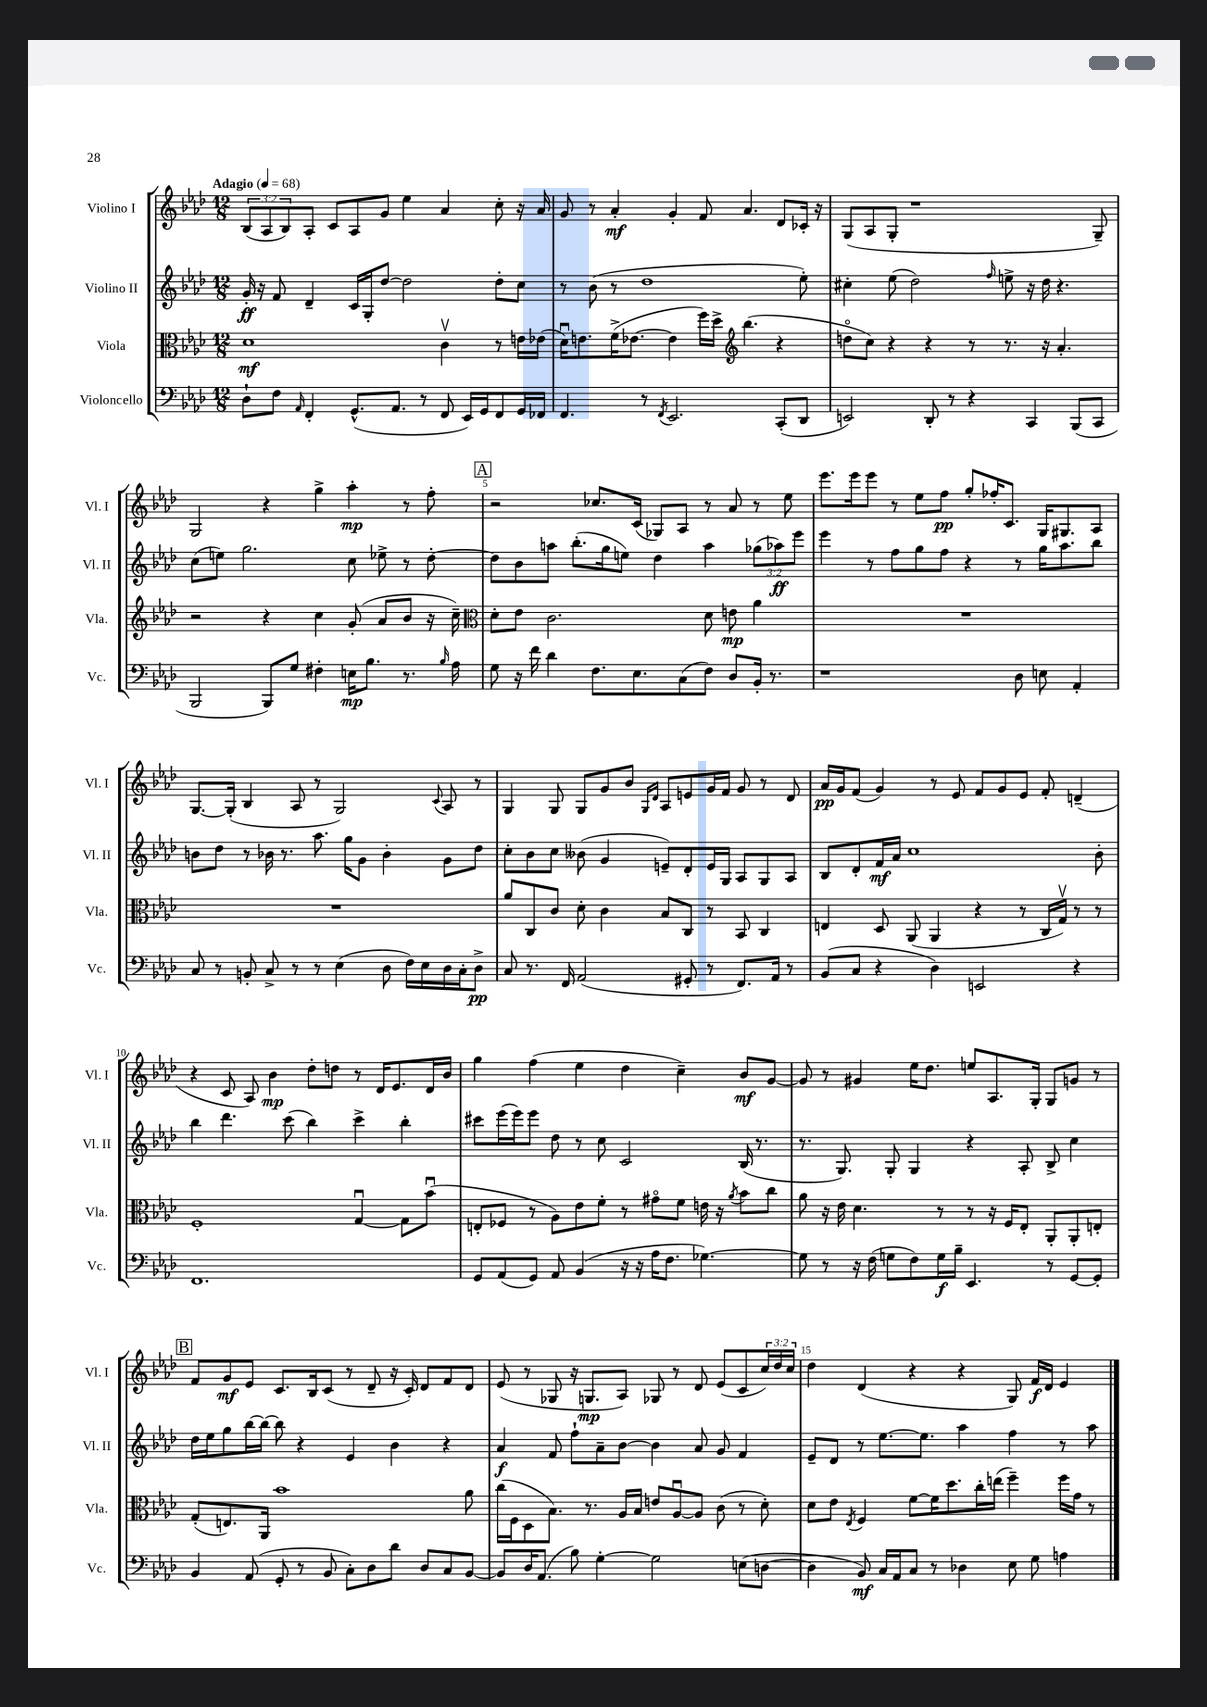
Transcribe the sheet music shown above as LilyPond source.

<<
\new StaffGroup <<
\new Staff = "s0" \with { instrumentName = "Violino I" shortInstrumentName = "Vl. I" } {
    \clef treble \key aes \major \numericTimeSignature \time 12/8 \override Staff.TupletNumber.text = #tuplet-number::calc-fraction-text \tempo "Adagio" 4 = 68
    \tuplet 3/2 { bes8( aes8 bes8) } aes8-. c'8 aes8 g'8 ees''4 aes'4 c''8-. r16 aes'16 |
    g'8 r8 aes'4-.\mf g'4-. f'8 aes'4. des'8 ces'16-. r16 |
    g8( aes8 g8-. r1 g8--) |
    g2 r4 g''4-> aes''4-.\mp r8 f''8-. |
    \mark \markup { \box "A" } r2 ces''8. c'16( ges8) aes8 r8 aes'8 r8 ees''8 |
    ees'''8. ees'''16 ees'''8 r8 ees''8 f''8\pp g''8-. fes''16-. c'8. g16 gis8. aes8 |
    g8.~ g16-.( bes4 aes8 r8 g2) \appoggiatura { c'8 } aes8 r8 |
    g4 g8 g8 g'8 bes'8 \grace { g16 des'16 } aes8 e'8 g'16 f'16 g'8 r8 des'8 |
    aes'16\pp g'16 f'8( g'4) r8 ees'8 f'8 g'8 ees'8 f'8-. d'4--( |
    r4 c'8 aes8) bes'4\mp des''8-. d''8 r8 des'16 ees'8. des'16 bes'16 |
    g''4 f''4( ees''4 des''4 c''4--) bes'8\mf g'8~ |
    g'8 r8 gis'4 ees''16 des''8. e''8 aes8. g16-. g8 g'8 r8 |
    \mark \markup { \box "B" } f'8 g'8\mf ees'8 c'8. bes16 c'8( r8 des'8-- r16 c'16-.) des'8 f'8 des'8 |
    ees'8( r8 ges8 r16 g8.\mp aes8) ges8 r8 des'8 ees'8( c'8 \tuplet 3/2 { c''16) des''16 c''16 } |
    des''4 des'4( r4 r4 g8) f'16\f des'16 ees'4 \bar "|." |
}
\new Staff = "s1" \with { instrumentName = "Violino II" shortInstrumentName = "Vl. II" } {
    \clef treble \key aes \major \numericTimeSignature \time 12/8 \override Staff.TupletNumber.text = #tuplet-number::calc-fraction-text
    g'16-.\ff r16 f'8 des'4-- c'16 g16-. des''8~ des''2 des''8-. c''8 |
    r8 bes'8( r8 des''1 ees''8-.) |
    cis''4-. ees''8( des''2) \grace { f''16 } e''8-> r16 des''16 r4. |
    c''8( e''8) g''2. c''8 ees''8-> r8 des''8~-. |
    \mark \markup { \box "A" } des''8 bes'8 a''8 bes''8.-.( g''16 e''8) des''4 a''4 \tuplet 3/2 { ges''8( aes''8\ff) ees'''8 } |
    ees'''4 r8 f''8 g''8 f''8 r4 r8 g''16 aes''8. bes''8 |
    b'8 des''8 r8 bes'16 r8. aes''8. g''16 g'8 bes'4-. g'8 des''8 |
    c''8-. bes'8 c''8 beses'8( g'4 e'8--) des'8-. e'16 g16 aes8 g8 aes8 |
    bes8 des'8-. f'16\mf aes'16 c''1 bes'8-. |
    bes''4 des'''4. c'''8( bes''4) c'''4-> bes''4-. |
    cis'''8 ees'''16( ees'''16) ees'''8 des''8 r8 c''8 c'2 bes16( r8. |
    r8. g8.) g8-. g4 r4 aes8-. bes8-> c''4 |
    \mark \markup { \box "B" } des''16 ees''16 g''8 bes''16~ bes''16~ bes''8 r4 ees'4 bes'4 r4 |
    aes'4\f f'8 f''8-! aes'8-- bes'8~ bes'4 aes'8 g'8 f'4 |
    ees'8-- des'8 r8 ees''8.~ ees''8. aes''4 f''4 r8 aes''8 \bar "|." |
}
\new Staff = "s2" \with { instrumentName = "Viola" shortInstrumentName = "Vla." } {
    \clef alto \key aes \major \numericTimeSignature \time 12/8
    des'1\mf c'4\upbow r8 e'16 ees'16( |
    des'16\downbow) e'8. f'16->( ees'8.~ ees'4 f''16) des''16-> \clef treble bes''4.( r4 |
    d''8\flageolet c''8) r4 r4 r8 r8. r16 aes'4.-. |
    r2 r4 c''4 g'8-.( aes'8 bes'8 r16 c''16--) |
    \mark \markup { \box "A" } \clef alto des'8-. ees'8 c'2. des'8 e'8\mp aes'4 |
    R1. |
    R1. |
    aes'8 c8 c'8 des'8-. c'4 bes8 c8 r8 bes,8 c4 |
    e4 des8 aes,8( aes,4 r4 r8 c16 g16\upbow) r8 r8 |
    f1-. g4~\downbow g8 bes'8\downbow( |
    e8-. fes8 r8 aes8) ees'8 f'8-. r8 gis'8\flageolet f'8 e'16 r16 \acciaccatura { aes'8 } bes'8 c''8 |
    aes'8 r16 ees'16 des'4. r8 r8 r16 f16 ees8-. aes,8-. aes,8-. e8-. |
    \mark \markup { \box "B" } g8-.( e8.) aes,16 bes'1 aes'8 |
    c''16( f16 des8 bes8.) r8. aes16 bes16 e'8 aes8~\downbow aes8 c'8( r8 des'8-.) |
    des'8 ees'8 \acciaccatura { ees8 } f4 f'8~ f'16 des''8. c''16-. e''16( f''4--) f''16 g'16 r8 \bar "|." |
}
\new Staff = "s3" \with { instrumentName = "Violoncello" shortInstrumentName = "Vc." } {
    \clef bass \key aes \major \numericTimeSignature \time 12/8
    des8-! f8 \grace { aes,16 } f,4-. g,8.-^( aes,8. r8 f,8 ees,16) g,16 f,8 g,16 fes,16 |
    f,4. r8 \acciaccatura { f,8 } ees,2. c,8-.( des,8 |
    e,2) des,8-. r8 r4 c,4 bes,,8( c,8 |
    bes,,2 bes,,8) g8 fis4-. e16\mp bes8. r8. \grace { bes16 } aes16 |
    \mark \markup { \box "A" } g8 r16 f'16 des'4 f8. ees8. c8( f8) des8 bes,16-. r8. |
    r1 des8 e8 aes,4-. |
    c8 r8 b,8-. c8-> r8 r8 ees4( des8 f16) ees16 des16 c16-. des8->\pp |
    c8 r8. f,16 aes,2( gis,8-. r8 f,8.) aes,16 r8 |
    bes,8( c8 r4 des4) e,2 r4 |
    f,1. |
    g,8 aes,8( g,8) aes,8 bes,4( r16 r16 aes16 f8. ges4.~) |
    ges8 r8 r16 f16( g8 f8) g16\f bes16-- ees,4. r8 g,8~ g,8-. |
    \mark \markup { \box "B" } bes,4 aes,8( g,8-. r8 bes,8 c8-.) des8 des'8 des8 c8 bes,8~ |
    bes,8 des16 aes,8.( bes8) g4~-. g2 e8( d8~ |
    d4 bes,8\mf) c16 aes,16 c8 r8 des4 ees8 g8 a4 \bar "|." |
}
>>
>>
\layout { \context { \Score \override BarNumber.break-visibility = ##(#f #t #t) barNumberVisibility = #(every-nth-bar-number-visible 5) } }
